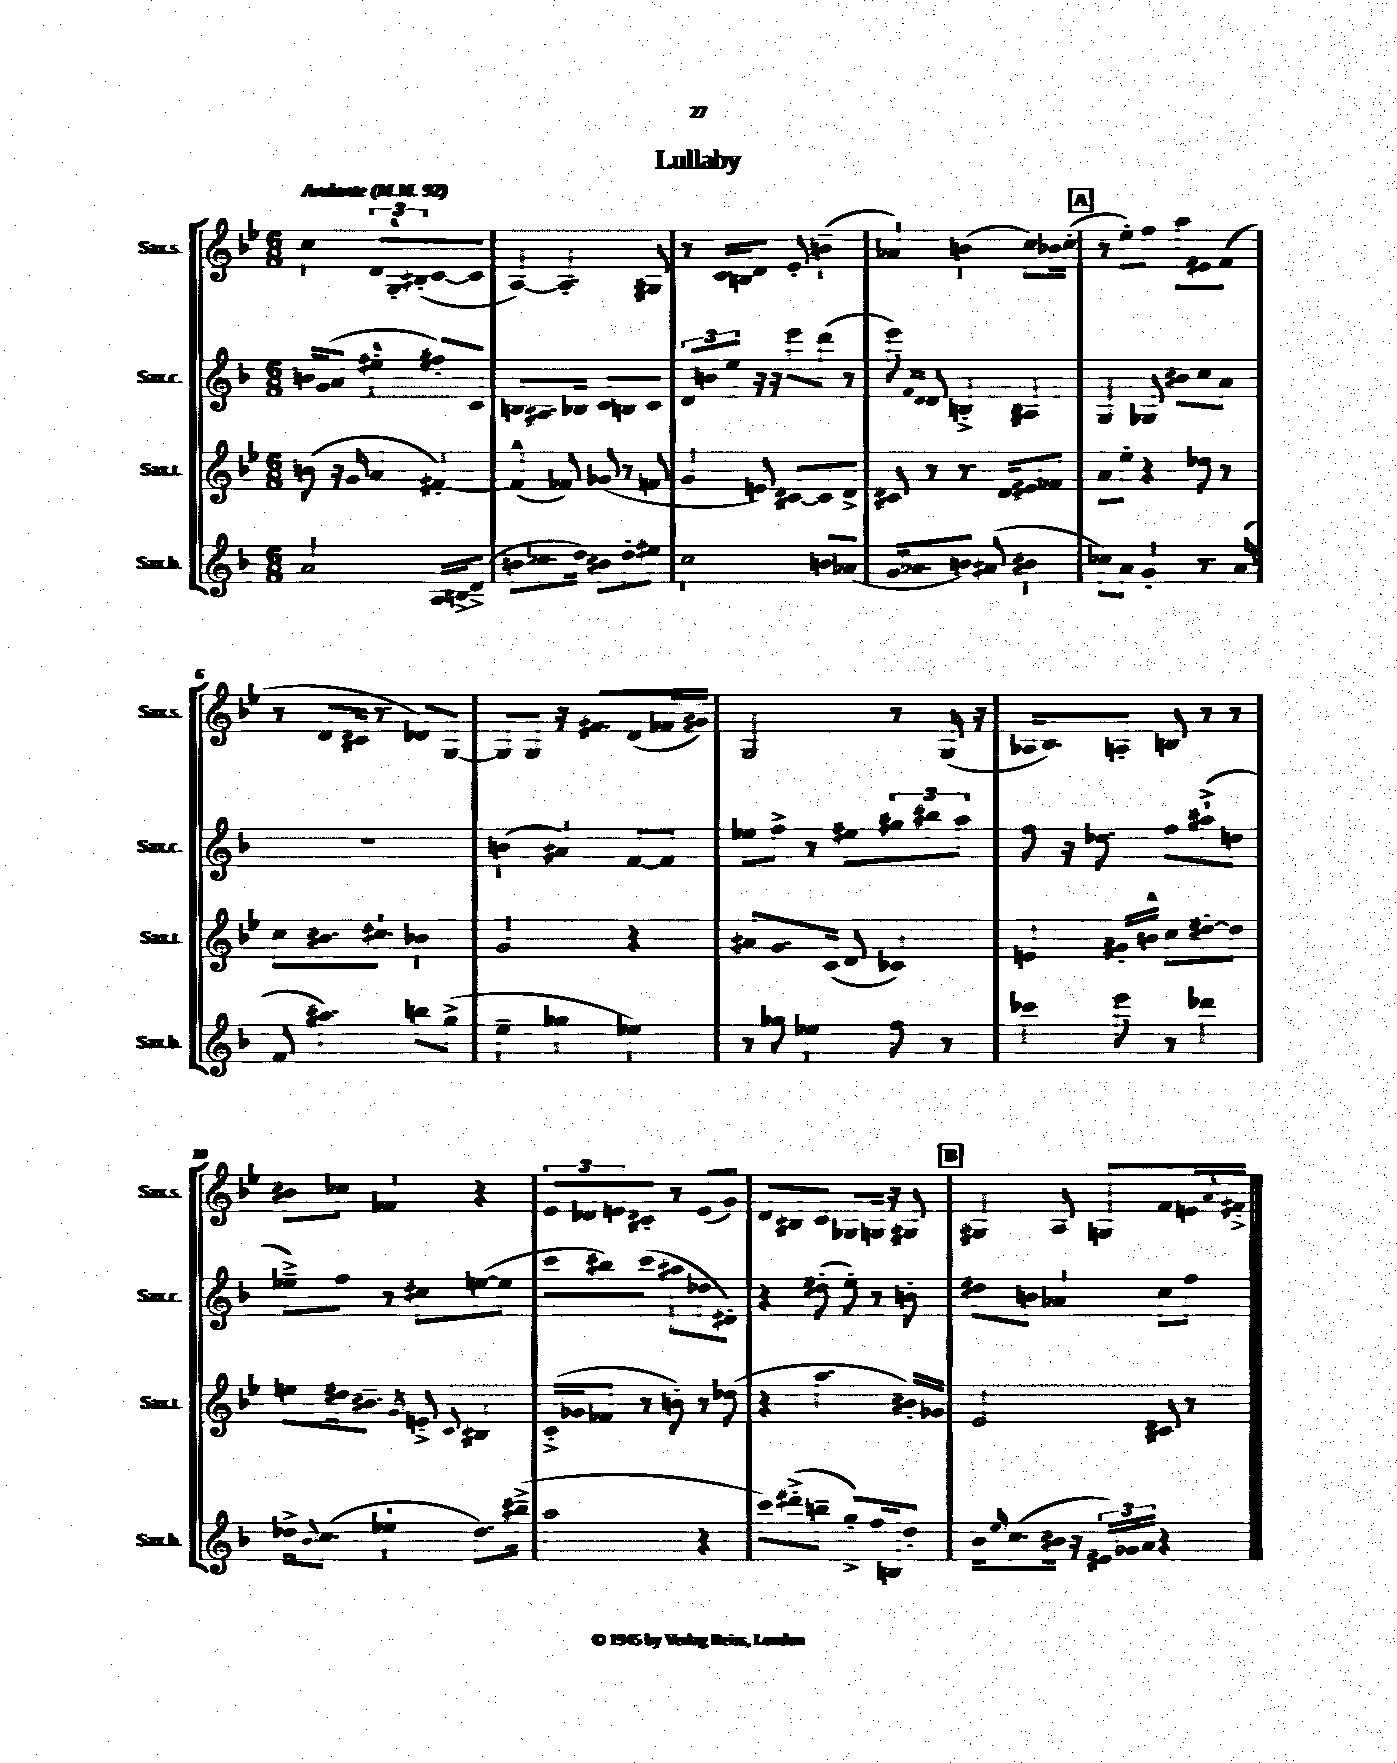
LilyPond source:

\header { title = "Lullaby" }
<<
\new StaffGroup <<
\new Staff = "s0" \with { instrumentName = "Sax.s." shortInstrumentName = "Sax.s." } {
    \clef treble \key bes \major \numericTimeSignature \time 6/8 \tempo "Andante" 4 = 92
    c''4 \tuplet 3/2 { d'8 g8-.-^ bis8-.( } c'8~ c'8 |
    a4~) a4.-. gis8 |
    r8 c'16 b16 d'8 ees'8-. b'4--( |
    aes'4) b'4( c''8) bes'16 c''16-.( |
    \mark \markup { \box "A" } r8 ees''8-.) f''8 a''8 eis'8 f'8( |
    r8 d'8 cis'16 r8. des'8) g8~ |
    g8 g8 r16 fis'8. d'8( fes'16 gis'16) |
    g2 r8 g16( r16 |
    aes16 bes8.) a8-. b8 r8 r8 |
    bis'8 ces''8 fes'4 r4 |
    \tuplet 3/2 { ees'8 des'8 e'8 } cis'8-. r8 e'8( g'8) |
    d'8 bis8 c'8 ges8 g16 r16 gis8 |
    \mark \markup { \box "B" } gis4 a8 g8 f'8 e'16 \acciaccatura { a'8 } fis'16-.-> \bar "|." |
}
\new Staff = "s1" \with { instrumentName = "Sax.c." shortInstrumentName = "Sax.c." } {
    \clef treble \key f \major \numericTimeSignature \time 6/8
    b'16 g'16( a'8 eis''4-.-^ fis''8-.) c'8 |
    b8 ais8. bes16 c'8 b8 c'8 |
    \tuplet 3/2 { d'8 b'8 e''8 } r16 r16 e'''8 d'''8( r8 |
    e'''8) \grace { f'16 d'16 } d'8 b4-.-> ais4 |
    \mark \markup { \box "A" } g4 ges8 bis'8 c''8 a'8 |
    R2. |
    b'4( ais'4) f'8~ f'8 |
    ees''8 f''8-> r8 eis''8 \tuplet 3/2 { gis''8 bis''8 a''8 } |
    f''8 r16 des''8. f''8 ais''8-!->( d''8 |
    ees''8--->) f''8 r8 cis''8 e''8~( e''8 |
    c'''8 bis''8) c'''8( ais''8 des''8 dis'8-.) |
    r4 dis''8-.( e''8-.) r8 b'8-. |
    \mark \markup { \box "B" } dis''8 b'8 aes'4 c''8 f''8 \bar "|." |
}
\new Staff = "s2" \with { instrumentName = "Sax.t." shortInstrumentName = "Sax.t." } {
    \clef treble \key bes \major \numericTimeSignature \time 6/8
    b'8( r16 g'16 a'4 fis'4~-.) |
    fis'4-^( fes'8) ges'8( r8 f'8 |
    g'4 e'8) cis'8~ cis'8 d'8-> |
    cis'8 r8 r8. d'16 eis'8 fes'8 |
    \mark \markup { \box "A" } a'8 ees''8-. r4 des''8 r8 |
    c''8 bis'8. cis''8.-! bes'4 |
    g'2 r4 |
    ais'8 g'8. c'16( d'8 ces'4) |
    e'4 gis'16-. b'16-^ c''8 dis''8~-. dis''8 |
    e''8 dis''16 bis'8.-- \acciaccatura { g'8 } e'8-.-> \appoggiatura { c'8 } bis4 |
    c'16-.->( ges'16 fes'8 r8 b'8-.) r8 des''8( |
    r4 a''4. bis'16-.) ges'16 |
    \mark \markup { \box "B" } ees'2 cis'8 r8 \bar "|." |
}
\new Staff = "s3" \with { instrumentName = "Sax.b." shortInstrumentName = "Sax.b." } {
    \clef treble \key f \major \numericTimeSignature \time 6/8
    a'2 a16 b16-> d'8--->( |
    b'8 ces''8. d''16) bis'8 d''8-. eis''8 |
    c''2 b'8 aes'8( |
    g'16 aes'8. b'8) ais'8( bis'4 |
    \mark \markup { \box "A" } ces''8) a'8 g'4-. r8. a'16( |
    f'8 ais''4.) b''8 g''8->( |
    e''4-- ges''4 ees''4) |
    r8 ges''8 ees''4 f''8 r8 |
    ces'''4 e'''8 r8 des'''4 |
    des''16-> \appoggiatura { bes'8 } c''8.( ees''4-! des''8.) bis''16--->( |
    a''2 r4 |
    c'''8) dis'''8-.->( b''8-- g''8-.->) f''16 b16 d''8-. |
    \mark \markup { \box "B" } bes'16 \grace { e''16 } c''8.( bis'16 r16 \tuplet 3/2 { eis'16) ges'16 a'16 } r4 \bar "|." |
}
>>
>>
